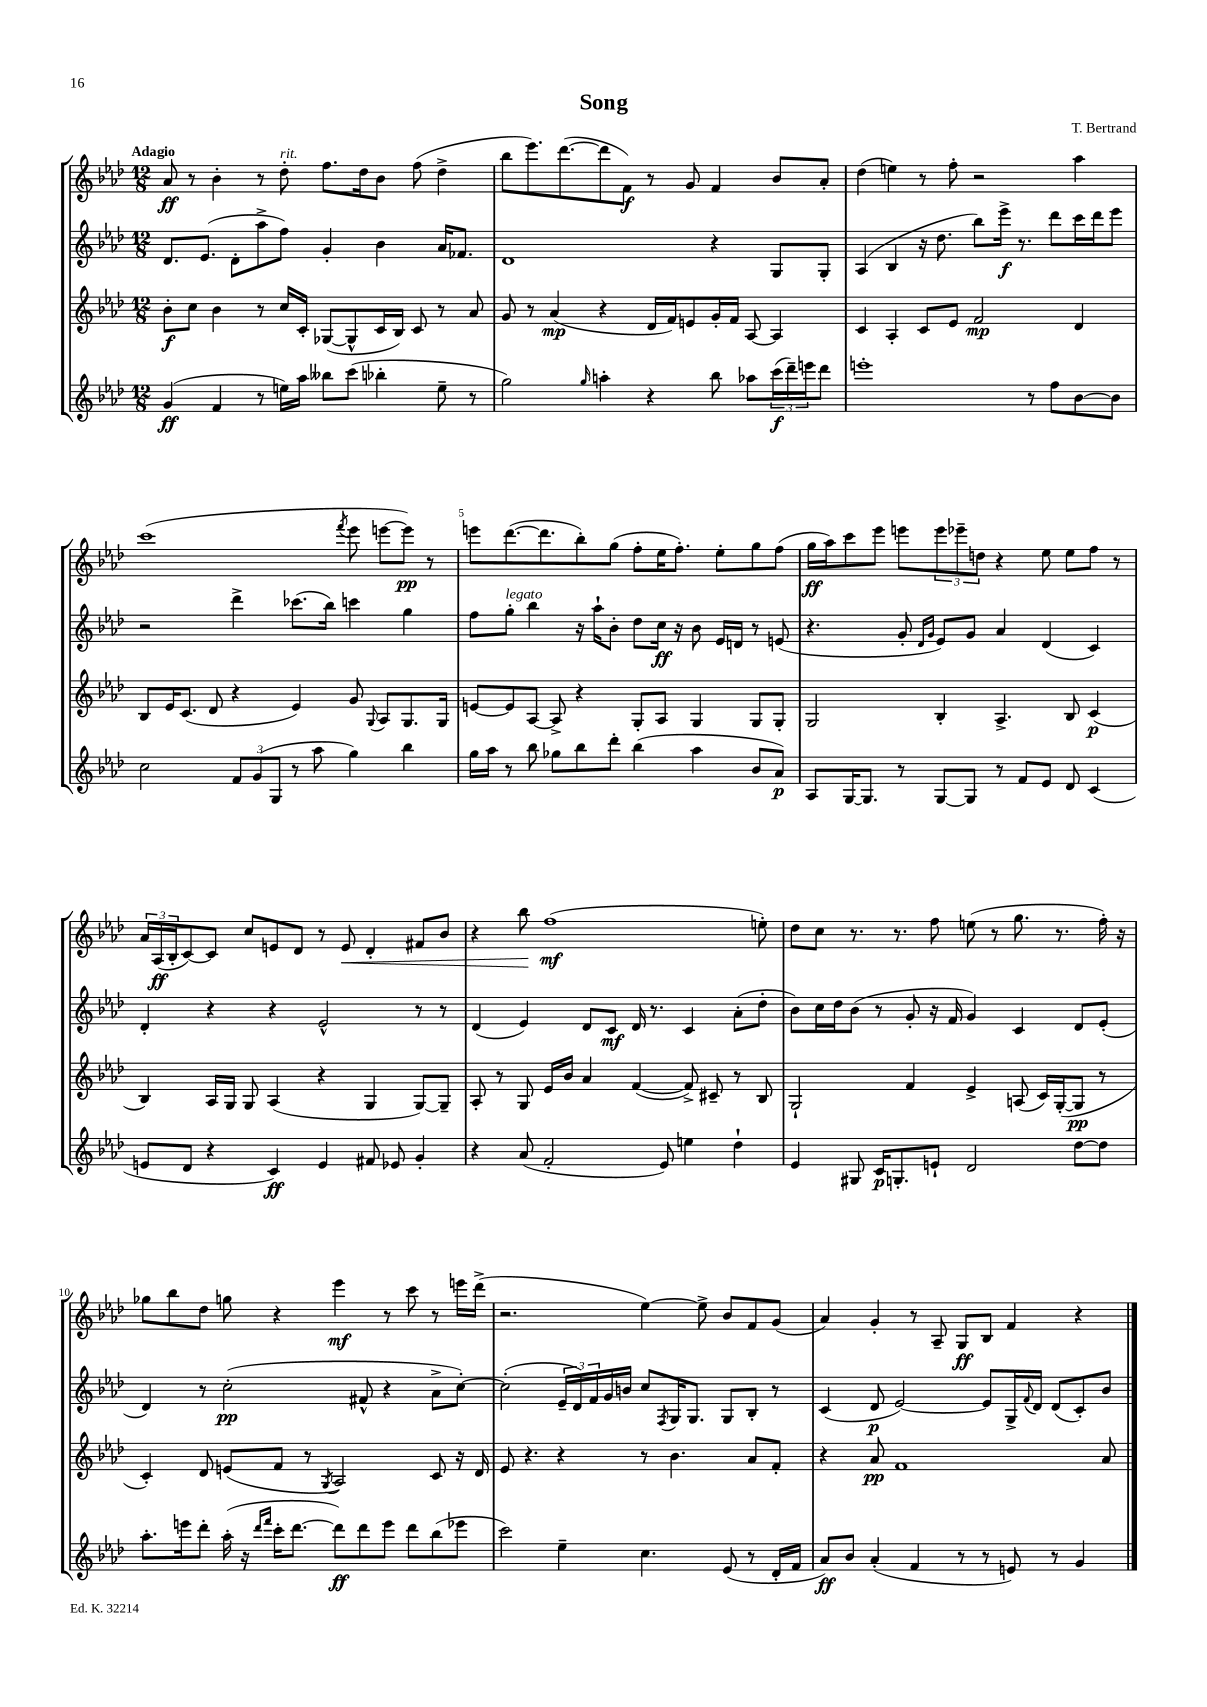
\header { title = "Song" composer = "T. Bertrand" }
<<
\new StaffGroup <<
\new Staff = "s0" {
    \clef treble \key aes \major \numericTimeSignature \time 12/8 \tempo "Adagio"
    aes'8\ff r8 bes'4-. r8 des''8-.^\markup { \italic "rit." } f''8. des''16 bes'8 f''8( des''4-> |
    bes''8 ees'''8.) des'''8.~( des'''8 f'8\f) r8 g'8 f'4 bes'8 aes'8-. |
    des''4( e''4) r8 f''8-. r2 aes''4 |
    c'''1( \acciaccatura { f'''8 } ees'''8 e'''8~ e'''8\pp) r8 |
    e'''8 des'''8.~( des'''8. bes''8-.) g''8( f''8-. ees''16 f''8.-.) ees''8-. g''8 f''8( |
    g''16\ff aes''16) c'''8 ees'''8 e'''8 \tuplet 3/2 { e'''8 ees'''8-- d''8 } r4 ees''8 ees''8 f''8 r8 |
    \tuplet 3/2 { aes'16 aes16\ff( bes16-. } c'8~) c'8 c''8 e'8 des'8 r8 e'8\< des'4-. fis'8 bes'8 |
    r4 bes''8\! f''1\mf( e''8-.) |
    des''8 c''8 r8. r8. f''8 e''8( r8 g''8. r8. f''16-.) r16 |
    ges''8 bes''8 des''8 g''8 r4 ees'''4\mf r8 c'''8 r8 e'''16 des'''16->( |
    r2. ees''4~) ees''8-> bes'8 f'8 g'8( |
    aes'4) g'4-. r8 aes8-- g8\ff bes8 f'4 r4 \bar "|." |
}
\new Staff = "s1" {
    \clef treble \key aes \major \numericTimeSignature \time 12/8
    des'8. ees'8.( des'8-. aes''8-> f''8) g'4-. bes'4 aes'16 fes'8. |
    des'1 r4 g8 g8-. |
    aes4( bes4 r16 des''8. bes''8) ees'''16->\f r8. des'''8 c'''16 des'''16 ees'''8 |
    r2 des'''4-> ces'''8.( bes''16) c'''4 g''4 |
    f''8 g''8-.^\markup { \italic "legato" } bes''4 r16 aes''16-! bes'8-. des''8 c''16\ff r16 bes'8 ees'16 d'16 r8 e'8( |
    r4. g'8-. \grace { des'16 g'16 } ees'8) g'8 aes'4 des'4( c'4) |
    des'4-. r4 r4 ees'2-^ r8 r8 |
    des'4( ees'4) des'8 c'8\mf des'16 r8. c'4 aes'8-.( des''8-. |
    bes'8) c''16 des''16 bes'8( r8 g'8-. r16 f'16 g'4) c'4 des'8 ees'8-.( |
    des'4) r8 c''2-.\pp( fis'8-^ r4 aes'8-> c''8~-.) |
    c''2-.( \tuplet 3/2 { ees'16-- des'16) f'16 } g'16 b'16 c''8 \acciaccatura { f8 } g16 g8. g8 bes8-. r8 |
    c'4( des'8\p ees'2~) ees'8 g16-> \appoggiatura { f'8 } des'16 des'8( c'8-.) bes'8 \bar "|." |
}
\new Staff = "s2" {
    \clef treble \key aes \major \numericTimeSignature \time 12/8
    bes'8-.\f c''8 bes'4 r8 c''16 c'16-. ges8~( ges8-^ c'16 bes16) c'8 r8 aes'8 |
    g'8 r8 aes'4\mp( r4 des'16 f'16) e'8 g'16-. f'16 aes8~ aes4 |
    c'4 aes4-. c'8 ees'8 f'2\mp des'4 |
    bes8 ees'16 c'8.( des'8 r4 ees'4) g'8 \appoggiatura { g8 } aes8 g8. g16 |
    e'8~ e'8 aes8~ aes8-> r4 g8-. aes8 g4 g8 g8-. |
    g2 bes4-. aes4.-> bes8 c'4\p( |
    bes4) aes16 g16 g8 aes4( r4 g4 g8~) g8-- |
    aes8-. r8 g8 ees'16 bes'16 aes'4 f'4~( f'8->) cis'8-- r8 bes8 |
    g2-! f'4 ees'4-> a8( c'16) g16~-.( g8\pp r8 |
    c'4-.) des'8 e'8( f'8 r8 \acciaccatura { g8 } aes2) c'8 r16 des'16 |
    ees'8 r4. r4 r8 bes'4. aes'8 f'8-. |
    r4 aes'8\pp f'1 aes'8 \bar "|." |
}
\new Staff = "s3" {
    \clef treble \key aes \major \numericTimeSignature \time 12/8
    g'4\ff( f'4 r8 e''16) aes''16 beses''8 c'''8( bes''4-. e''8-- r8 |
    g''2) \grace { g''16 } a''4-. r4 bes''8 aes''8 \tuplet 3/2 { c'''16\f( des'''16--) e'''16 } des'''8 |
    e'''1-. r8 f''8 bes'8~ bes'8 |
    c''2 \tuplet 3/2 { f'8 g'8( g8 } r8 aes''8 g''4) bes''4 |
    g''16 aes''16 r8 bes''8 ges''8 bes''8 des'''8-. bes''4( aes''4 bes'8 aes'8\p) |
    aes8 g16~ g8. r8 g8~ g8 r8 f'8 ees'8 des'8 c'4( |
    e'8 des'8 r4 c'4\ff) e'4 fis'8 ees'8 g'4-. |
    r4 aes'8( f'2-. ees'8) e''4 des''4-! |
    ees'4 gis8 c'16\p g8.-. e'8-! des'2 des''8~ des''8 |
    aes''8.-. e'''16 des'''8-. aes''16-.( r16 \grace { des'''16 f'''16 } c'''16-. des'''8.~ des'''8\ff) des'''8 e'''8 des'''8 bes''8( ees'''8 |
    c'''2) ees''4-- c''4. ees'8( r8 des'16-. f'16 |
    aes'8\ff) bes'8 aes'4-.( f'4 r8 r8 e'8) r8 g'4 \bar "|." |
}
>>
>>
\layout { \context { \Score \override BarNumber.break-visibility = ##(#f #t #t) barNumberVisibility = #(every-nth-bar-number-visible 5) } }
